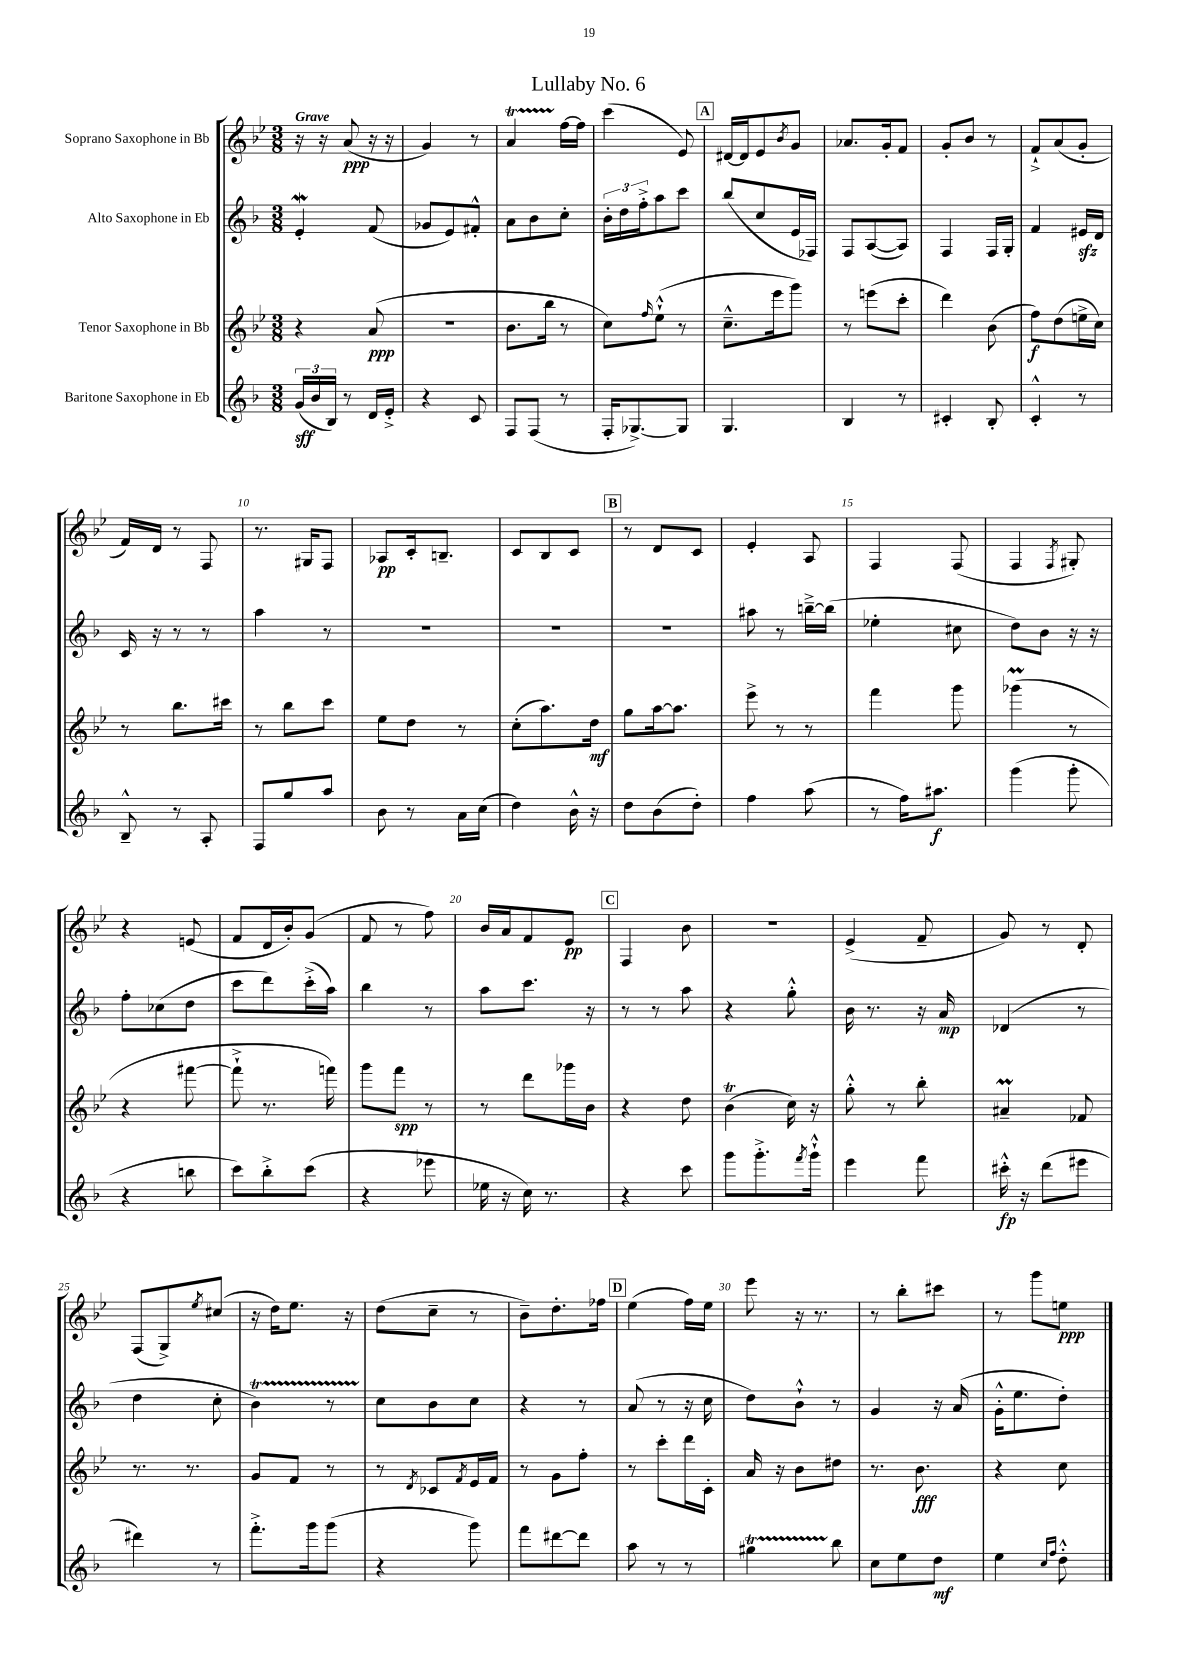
\header { title = "Lullaby No. 6" }
<<
\new StaffGroup <<
\new Staff = "s0" \with { instrumentName = "Soprano Saxophone in Bb" } {
    \clef treble \key bes \major \numericTimeSignature \time 3/8 \tempo "Grave"
    r16 r16 a'8\ppp( r16 r16 |
    g'4) r8 |
    a'4\startTrillSpan f''16~\stopTrillSpan f''16 |
    c'''4( ees'8) |
    \mark \markup { \box "A" } dis'16~ dis'16 ees'8 \acciaccatura { bes'8 } g'8 |
    aes'8. g'16-. f'8 |
    g'8-. bes'8 r8 |
    f'8-!-> a'8( g'8-. |
    f'16) d'16 r8 f8 |
    r8. gis16 f8 |
    aes8\pp c'16-. b8.-- |
    c'8 bes8 c'8 |
    \mark \markup { \box "B" } r8 d'8 c'8 |
    ees'4-. a8 |
    f4 f8( |
    f4 \acciaccatura { f8 } gis8-.) |
    r4 e'8( |
    f'8 d'16 bes'16-.) g'8( |
    f'8 r8 f''8) |
    bes'16 a'16 f'8 ees'8\pp |
    \mark \markup { \box "C" } f4 bes'8 |
    R4. |
    ees'4->( f'8-- |
    g'8) r8 d'8-. |
    f8( g8->) \acciaccatura { ees''8 } cis''8( |
    r16 d''16) ees''8. r16 |
    d''8( c''8-- r8 |
    bes'8--) d''8.-. fes''16 |
    \mark \markup { \box "D" } ees''4( f''16) ees''16 |
    ees'''8 r16 r8. |
    r8 bes''8-. cis'''8 |
    r8 g'''8 e''8\ppp \bar "|." |
}
\new Staff = "s1" \with { instrumentName = "Alto Saxophone in Eb" } {
    \clef treble \key f \major \numericTimeSignature \time 3/8
    e'4-.\mordent f'8( |
    ges'8 e'8) fis'8-.-^ |
    a'8 bes'8 c''8-. |
    \tuplet 3/2 { bes'16-. d''16 f''16-.-> } a''8 c'''8 |
    \mark \markup { \box "A" } bes''8( c''8 e'16 fes16) |
    f8 a8~( a8) |
    f4 f16 g16-. |
    f'4 eis'16\sfz d'16 |
    c'16 r16 r8 r8 |
    a''4 r8 |
    R4. |
    R4. |
    \mark \markup { \box "B" } R4. |
    ais''8 r8 b''16~---> b''16( |
    ees''4-. cis''8 |
    d''8) bes'8 r16 r16 |
    f''8-. ces''8( d''8 |
    c'''8 d'''8) c'''16-.->( a''16) |
    bes''4 r8 |
    a''8 c'''8. r16 |
    \mark \markup { \box "C" } r8 r8 a''8 |
    r4 g''8-.-^ |
    bes'16 r8. r16 a'16\mp |
    des'4( r8 |
    d''4 c''8-. |
    bes'4\startTrillSpan) r8 |
    c''8\stopTrillSpan bes'8 c''8 |
    r4 r8 |
    \mark \markup { \box "D" } a'8( r8 r16 c''16 |
    d''8) bes'8-!-^ r8 |
    g'4 r16 a'16( |
    g'16-.-^ e''8. d''8-.) \bar "|." |
}
\new Staff = "s2" \with { instrumentName = "Tenor Saxophone in Bb" } {
    \clef treble \key bes \major \numericTimeSignature \time 3/8
    r4 a'8\ppp( |
    r4. |
    bes'8. bes''16 r8 |
    c''8) \grace { f''16 } ees''8-!-^( r8 |
    \mark \markup { \box "A" } c''8.---^ ees'''16 g'''8) |
    r8 e'''8( c'''8-. |
    d'''4) bes'8( |
    f''8\f) d''8( e''16-> c''16) |
    r8 bes''8. cis'''16 |
    r8 bes''8 c'''8 |
    ees''8 d''8 r8 |
    c''8-.( a''8.) d''16\mf |
    \mark \markup { \box "B" } g''8 a''16~ a''8. |
    ees'''8-> r8 r8 |
    f'''4 g'''8 |
    ges'''4\prall( r8 |
    r4 fis'''8~ |
    fis'''8-!-> r8. f'''16) |
    g'''8 f'''8\spp r8 |
    r8 d'''8 ges'''16 bes'16 |
    \mark \markup { \box "C" } r4 d''8 |
    bes'4\trill( c''16) r16 |
    g''8-.-^ r8 bes''8-. |
    ais'4--\prall fes'8 |
    r8. r8. |
    g'8 f'8 r8 |
    r8 \acciaccatura { d'8 } ces'8 \acciaccatura { f'8 } ees'16 f'16 |
    r8 g'8 f''8-. |
    \mark \markup { \box "D" } r8 c'''8-. d'''16 c'16-. |
    a'16 r16 bes'8 dis''8 |
    r8. bes'8.\fff |
    r4 c''8 \bar "|." |
}
\new Staff = "s3" \with { instrumentName = "Baritone Saxophone in Eb" } {
    \clef treble \key f \major \numericTimeSignature \time 3/8
    \tuplet 3/2 { g'16\sff( bes'16 bes16) } r8 d'16 e'16-.-> |
    r4 c'8 |
    f8 f8( r8 |
    f16-. ges8.~->) ges8 |
    \mark \markup { \box "A" } g4. |
    bes4 r8 |
    cis'4-. bes8-. |
    c'4-.-^ r8 |
    bes8---^ r8 a8-. |
    f8 g''8 a''8 |
    bes'8 r8 a'16 c''16( |
    d''4) bes'16-^ r16 |
    \mark \markup { \box "B" } d''8 bes'8( d''8-.) |
    f''4 a''8( |
    r8 f''16) ais''8.\f |
    g'''4( g'''8-. |
    r4 b''8 |
    c'''8) bes''8-.-> c'''8( |
    r4 ees'''8 |
    ees''16 r16 c''16) r8. |
    \mark \markup { \box "C" } r4 c'''8 |
    g'''8 g'''8.-.-> \acciaccatura { f'''8 } g'''16-!-^ |
    e'''4 f'''8 |
    cis'''16-.-^\fp r16 d'''8( eis'''8 |
    dis'''4) r8 |
    f'''8.-.-> g'''16 g'''8( |
    r4 g'''8) |
    f'''8 dis'''8~ dis'''8 |
    \mark \markup { \box "D" } a''8 r8 r8 |
    gis''4\startTrillSpan bes''8\stopTrillSpan |
    c''8 e''8 d''8\mf |
    e''4 \grace { c''16 f''16 } d''8-.-^ \bar "|." |
}
>>
>>
\layout { \context { \Score \override BarNumber.break-visibility = ##(#f #t #t) barNumberVisibility = #(every-nth-bar-number-visible 5) } }
